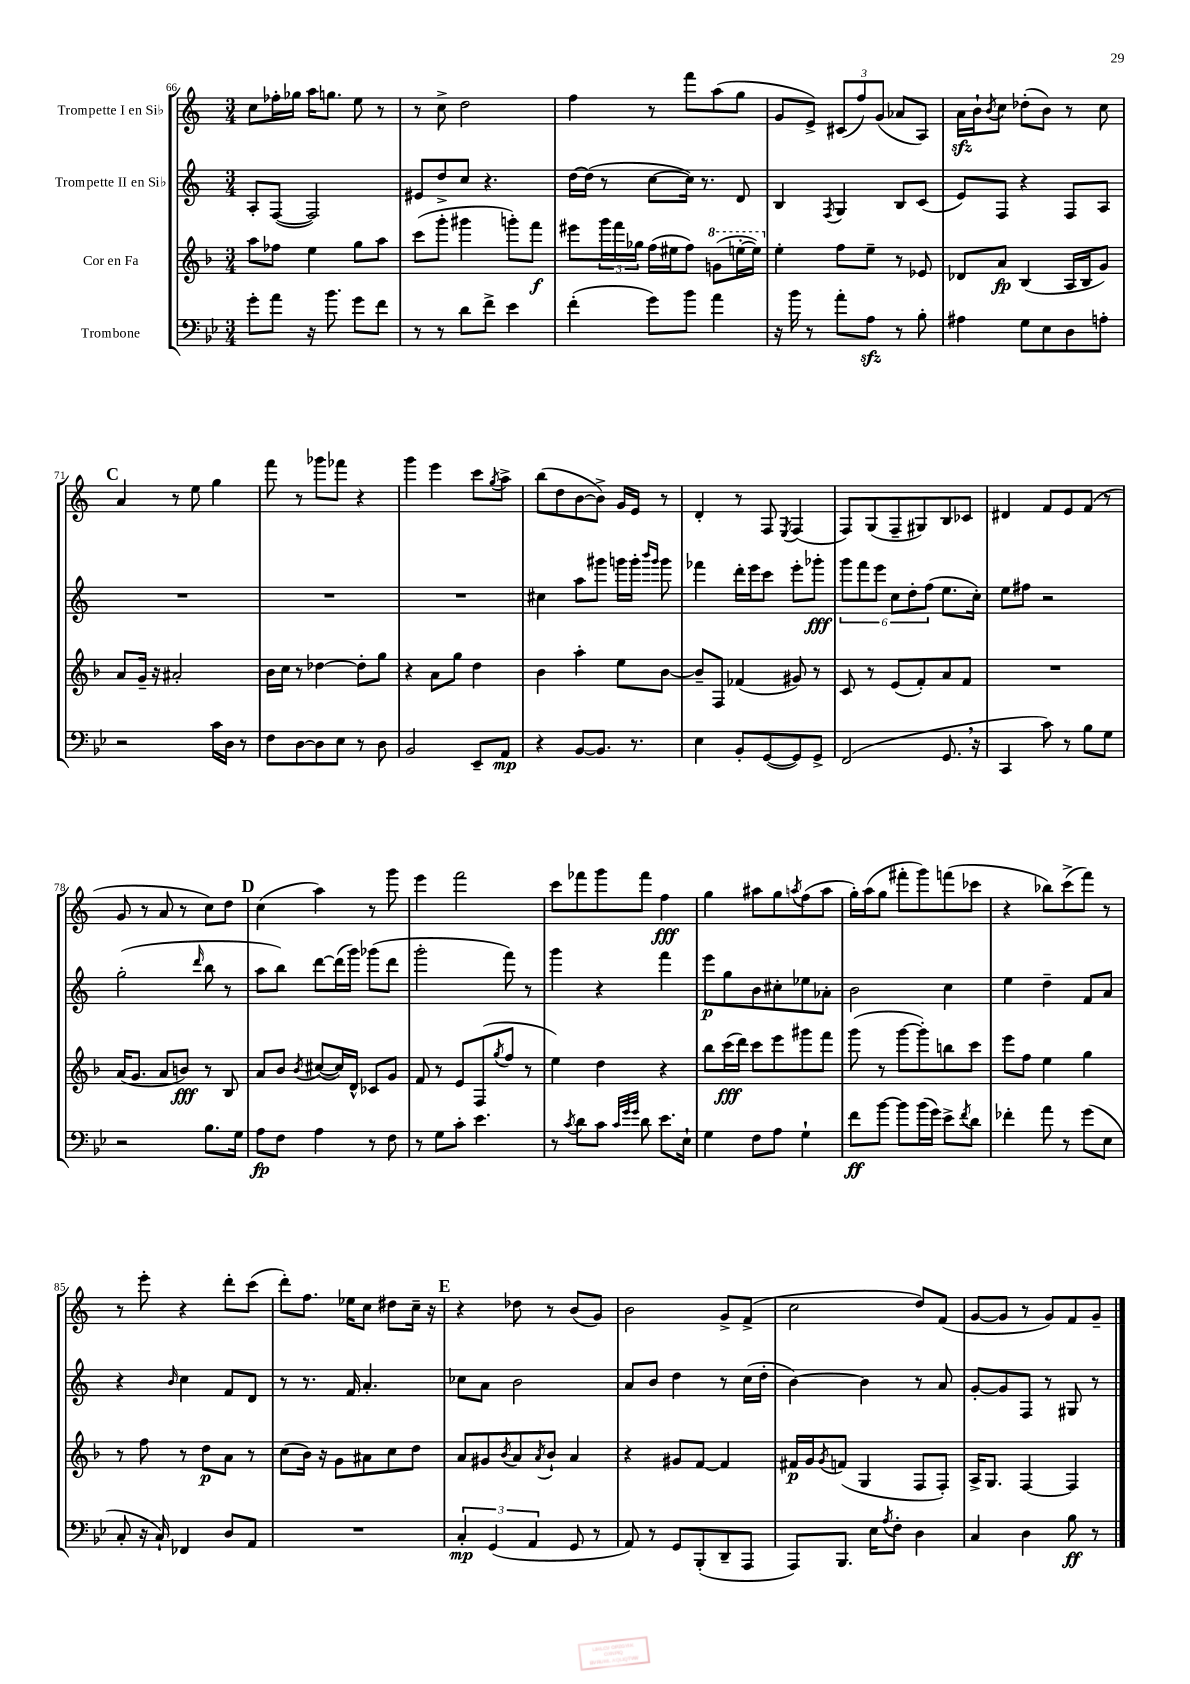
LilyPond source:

<<
\new StaffGroup <<
\new Staff = "s0" \with { instrumentName = "Trompette I en Sib" } {
    \clef treble \key c \major \numericTimeSignature \time 3/4
    c''8 fes''16-. ges''16 a''16 g''8. e''8 r8 |
    r8 c''8-> d''2 |
    f''4 r8 f'''8 a''8( g''8 |
    g'8 e'8->) \tuplet 3/2 { cis'8( f''8) g'8( } aes'8 a8) |
    a'16\sfz b'16-! \acciaccatura { b'8 } c''8 des''8-.( b'8) r8 c''8 |
    \mark \markup { \bold "C" } a'4 r8 e''8 g''4 |
    f'''8 r8 ges'''8 fes'''8 r4 |
    g'''4 e'''4 c'''8 \acciaccatura { g''8 } a''8-> |
    b''8( d''8 b'8~ b'8->) g'16 e'16 r8 |
    d'4-. r8 f8 \acciaccatura { e8 } f4( |
    f8) g8( f8-- gis8) b8 ces'8 |
    dis'4 f'8 e'8 f'8( r8 |
    g'8 r8 a'8 r8 c''8) d''8 |
    \mark \markup { \bold "D" } c''4( a''4) r8 g'''8 |
    e'''4 f'''2 |
    c'''8 fes'''8 g'''8 fes'''8 f''4\fff |
    g''4 ais''8 g''8 \acciaccatura { a''8 } f''8( a''8 |
    g''16-.) a''16( g''8 fis'''8-. g'''8) f'''8( ces'''8 |
    r4 bes''8) c'''8->( f'''8) r8 |
    r8 e'''8-. r4 d'''8-. c'''8( |
    d'''8-.) f''8. ees''16 c''8 dis''8 c''16-- r16 |
    \mark \markup { \bold "E" } r4 des''8 r8 b'8( g'8) |
    b'2 g'8-> f'8->( |
    c''2 d''8) f'8( |
    g'8~ g'8 r8 g'8) f'8 g'8-- \bar "|." |
}
\new Staff = "s1" \with { instrumentName = "Trompette II en Sib" } {
    \clef treble \key c \major \numericTimeSignature \time 3/4
    a8-. f8~( f2) |
    eis'8 d''8-> c''8 r4. |
    d''16~ d''16( r8 c''8~ c''16) r8. d'8 |
    b4 \acciaccatura { f8 } g4 b8 c'8( |
    e'8) f8 r4 f8 a8 |
    \mark \markup { \bold "C" } R2. |
    R2. |
    R2. |
    cis''4 a''8 gis'''8 g'''16 g'''16-. \grace { b'''16 g'''16 } g'''8 |
    fes'''4 d'''16-. e'''16 c'''8 e'''8-. ges'''8-.\fff |
    \tuplet 6/4 { g'''8 f'''8 e'''8 c''8 d''8-. f''8( } e''8. c''16-.) |
    e''8 fis''8 r2 |
    g''2-.( \grace { d'''16 } b''8 r8 |
    \mark \markup { \bold "D" } a''8 b''8) d'''8~ d'''16( g'''16) ges'''8( d'''8 |
    g'''2-. f'''8) r8 |
    g'''4 r4 f'''4 |
    e'''8\p g''8 b'8 cis''8-. ees''8 aes'8-. |
    b'2 c''4 |
    e''4 d''4-- f'8 a'8 |
    r4 \grace { b'16 } c''4 f'8 d'8 |
    r8 r8. f'16 a'4.-. |
    \mark \markup { \bold "E" } ces''8 a'8 b'2 |
    a'8 b'8 d''4 r8 c''16( d''16-. |
    b'4~) b'4 r8 a'8 |
    g'8~-. g'8 f8 r8 gis8 r8 \bar "|." |
}
\new Staff = "s2" \with { instrumentName = "Cor en Fa" } {
    \clef treble \key f \major \numericTimeSignature \time 3/4
    a''8 fes''8 e''4 g''8 a''8 |
    c'''8( g'''8-. gis'''4 g'''8-.) f'''8\f |
    eis'''8 \tuplet 3/2 { g'''16 f'''16 ges''16 } f''16( eis''16 f''8) \ottava #1 g''8( e'''16~-. e'''16) \ottava #0 |
    e''4-. f''8 e''8-- r8 ees'8 |
    des'8 a'8\fp bes4( a16 bes16 g'8) |
    \mark \markup { \bold "C" } a'8 g'16-- r16 ais'2-. |
    bes'16 c''16 r8 des''4~ des''8-. g''8 |
    r4 a'8 g''8 d''4 |
    bes'4 a''4-. e''8 bes'8~ |
    bes'8-- f8 fes'4( gis'8) r8 |
    c'8 r8 e'8( f'8-.) a'8 f'8 |
    R2. |
    a'16( g'8. a'8 b'8\fff) r8 bes8 |
    \mark \markup { \bold "D" } a'8 bes'8 \acciaccatura { bes'8 } cis''8~( cis''16) d'16-^ ces'8 g'8 |
    f'8 r8 e'8 f8( \acciaccatura { g''8 } f''8 r8 |
    e''4) d''4 r4 |
    bes''8 c'''16\fff( d'''16) c'''8 e'''8 gis'''8 f'''8 |
    g'''8( r8 g'''8~ g'''8-.) b''8 c'''8 |
    e'''8 f''8 e''4 g''4 |
    r8 f''8 r8 d''8\p a'8 r8 |
    c''8( bes'16) r16 g'8 ais'8 c''8 d''8 |
    \mark \markup { \bold "E" } a'8 gis'8 \acciaccatura { bes'8 } a'8 \acciaccatura { a'8 } bes'8-! a'4 |
    r4 gis'8 f'8~ f'4 |
    fis'16\p g'16 \acciaccatura { g'8 } f'8( g4 f8 f8-.) |
    a16-> g8. f4~ f4 \bar "|." |
}
\new Staff = "s3" \with { instrumentName = "Trombone" } {
    \clef bass \key bes \major \numericTimeSignature \time 3/4
    g'8-. a'8 r16 bes'8. g'8 f'8 |
    r8 r8 d'8 f'8-> ees'4 |
    f'4-.( g'8) bes'8 a'4 |
    r16 bes'16 r8 a'8-. a8\sfz r8 bes8-. |
    ais4 g8 ees8 d8 a8-. |
    \mark \markup { \bold "C" } r2 c'16 d16 r8 |
    f8 d8~ d8 ees8 r8 d8 |
    bes,2 ees,8-- a,8\mp |
    r4 bes,8~ bes,8. r8. |
    ees4 bes,8-. g,8~( g,8) g,8-> |
    f,2( g,8. \breathe r16 |
    c,4 c'8) r8 bes8 g8 |
    r2 bes8. g16 |
    \mark \markup { \bold "D" } a8\fp f8 a4 r8 f8 |
    r8 g8 c'8-. ees'4. |
    r8 \acciaccatura { c'8 } d'8 c'8 \grace { c'32 g'32 g'32 } d'8 ees'8. ees16-! |
    g4 f8 a8 g4-! |
    f'8\ff bes'8~ bes'8 bes'16( g'16) ees'8-> \acciaccatura { f'8 } d'8 |
    fes'4-. a'8 r8 g'8( ees8 |
    c8-. r16 c16-!) fes,4 d8 a,8 |
    R2. |
    \mark \markup { \bold "E" } \tuplet 3/2 { c4-.\mp g,4( a,4 } g,8 r8 |
    a,8) r8 g,8 bes,,8-.( d,8-- a,,8 |
    a,,8) bes,,8. ees16 \acciaccatura { a8 } f8-. d4 |
    c4 d4 bes8\ff r8 \bar "|." |
}
>>
>>
\layout { \context { \Score currentBarNumber = #66 } }
